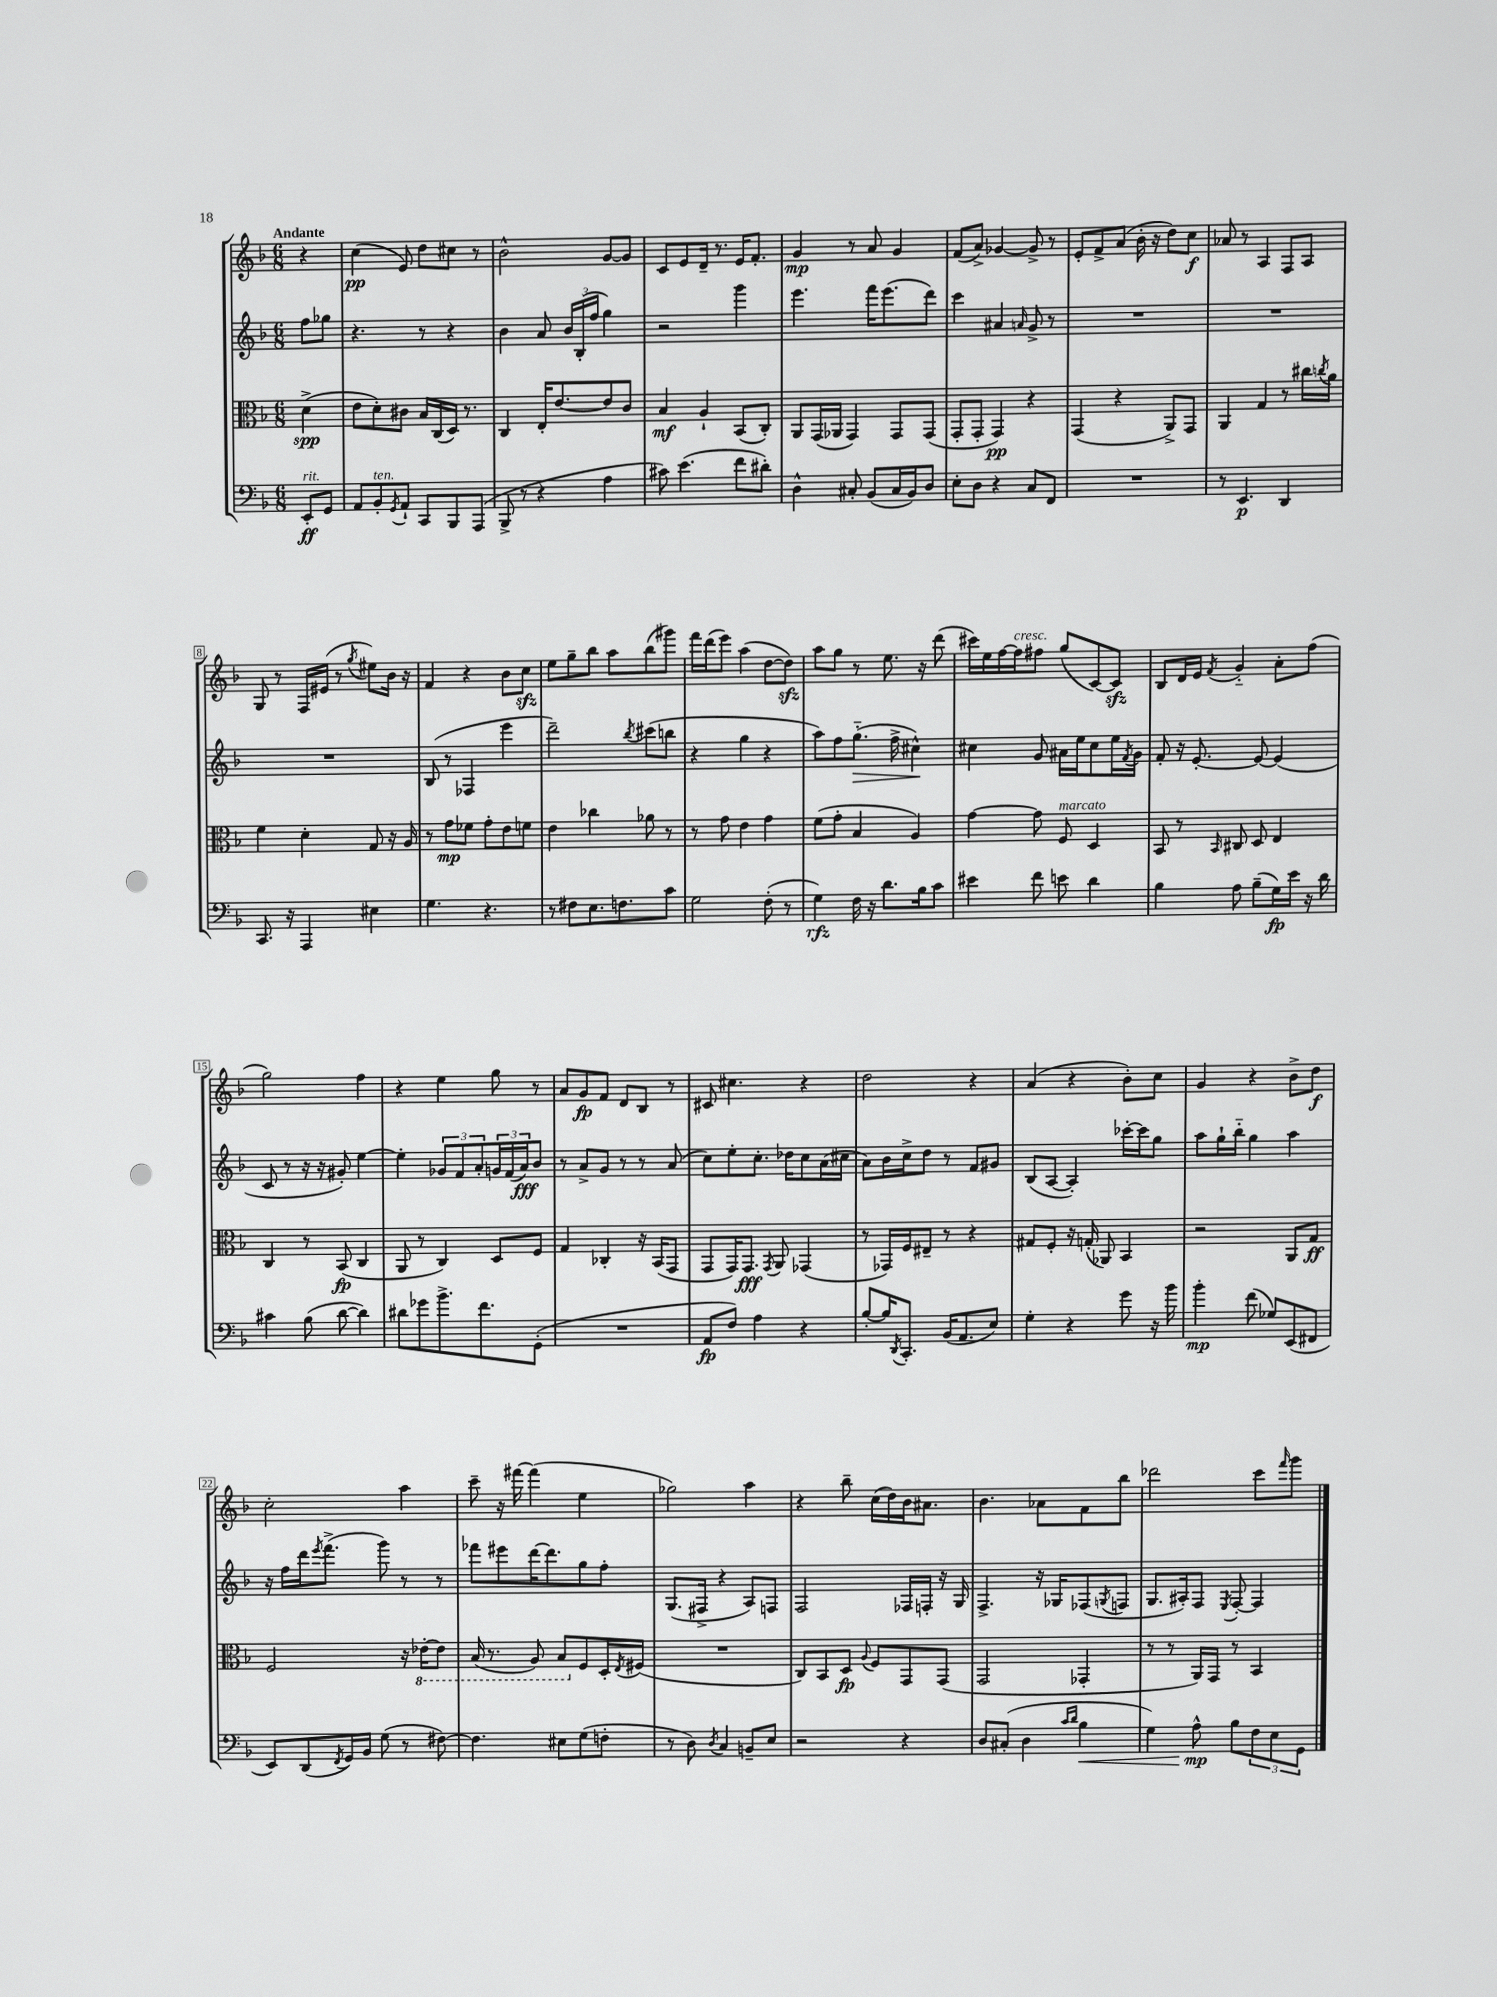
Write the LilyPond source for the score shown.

<<
\new StaffGroup <<
\new Staff = "s0" {
    \clef treble \key f \major \numericTimeSignature \time 6/8 \partial 4 \tempo "Andante"
    r4 |
    c''4\pp( e'8) d''8 cis''8 r8 |
    bes'2-^ g'8~ g'8 |
    c'8 e'8 d'16-- r8. e'16 f'8.-. |
    g'4\mp r8 a'8 g'4 |
    f'8( a'8->) ges'4~ ges'8-> r8 |
    e'8-. f'8-> a'8( bes'16-. r16 d''8) c''8\f |
    aes'8 r8 a4 f8 a8 |
    g8 r8 f16 eis'16( r8 \acciaccatura { g''8 } eis''8) bes'16 r16 |
    f'4 r4 bes'8 c''8\sfz |
    e''8 g''8-- bes''8 a''8 bes''8( gis'''8) |
    f'''16 d'''16( e'''8) a''4( d''8~ d''8\sfz) |
    a''8 g''8 r8 e''8. r16 d'''8( |
    cis'''16) e''16 f''16~ f''16^\markup { \italic "cresc." } fis''8 g''8( c'8~) c'8\sfz |
    bes8 d'16 e'16 \acciaccatura { f'8 } g'4-_ a'8-. f''8( |
    g''2) f''4 |
    r4 e''4 g''8 r8 |
    a'8 g'8\fp f'8 d'8 bes8 r8 |
    cis'8 cis''4. r4 |
    d''2 r4 |
    a'4( r4 bes'8-.) c''8 |
    g'4 r4 bes'8-> d''8\f |
    c''2-. a''4 |
    c'''8-- r16 fis'''16~ fis'''4( e''4 |
    ges''2) a''4 |
    r4 bes''8-- c''16( d''16) bes'16 ais'8. |
    bes'4. aes'8 f'8 bes''8 |
    des'''2 c'''8 \grace { f'''16 } g'''8 \bar "|." |
}
\new Staff = "s1" {
    \clef treble \key f \major \numericTimeSignature \time 6/8 \partial 4
    f''8 ges''8 |
    r4. r8 r4 |
    bes'4 a'8 \tuplet 3/2 { bes'16 bes16-.( f''16 } g''4) |
    r2 g'''4 |
    e'''4. f'''16 e'''8.( d'''8) |
    c'''4 ais'4 \grace { a'16 } g'8-> r8 |
    R2. |
    R2. |
    R2. |
    bes8( r8 fes4 e'''4 |
    d'''2--) \acciaccatura { bes''8 } cis'''8( b''8 |
    r4 g''4 r4 |
    a''8) f''8 g''8.-_\>( f''16-> cis''4-^\!) |
    cis''4 g'8 ais'16 e''16 cis''8 e''16 \acciaccatura { f'8 } g'16 |
    f'8-. r16 e'8.~-. e'8~ e'4( |
    c'8 r8 r16 r16 gis'8-.) e''4~ |
    e''4-. \tuplet 3/2 { ges'8 f'8 a'8-. } \tuplet 3/2 { g'16 f'16( a'16\fff) } bes'8 |
    r8 a'8-> g'8 r8 r8 a'8( |
    c''8) e''8-. c''8.-. des''16 c''8 a'16( cis''16 |
    a'8) bes'16 c''16-> d''8 r8 f'8 gis'8 |
    bes8( a8~ a4-.) ces'''16~-. ces'''16 g''8 |
    a''8 g''16-! bes''16-_ g''4 a''4 |
    r16 f''16 d'''16 \acciaccatura { e'''8 } f'''8.->( g'''8) r8 r8 |
    fes'''8 eis'''8 d'''16~ d'''8. g''8 f''8-. |
    g8.( fis16-> r4 a8) f8 |
    f2 fes16 f16-. r16 g16 |
    f4.-> r16 ges16 fes8( \acciaccatura { g8 } f8 |
    g8. ais16-.) f8 \acciaccatura { e8 } f8~-. f4 \bar "|." |
}
\new Staff = "s2" {
    \clef alto \key f \major \numericTimeSignature \time 6/8 \partial 4
    d'4->\spp( |
    e'8 d'8-.) cis'8 bes16 c16( d16) r8. |
    c4 e16-. e'8.~ e'8 c'8 |
    bes4\mf a4-! bes,8( c8-.) |
    a,8 g,16( aes,16 g,4) g,8 g,8( |
    g,8-. g,8-. g,4\pp) r4 |
    g,4( r4 a,8->) g,8 |
    a,4 g4 r8 cis''16 \acciaccatura { c''8 } a'16 |
    f'4 d'4-. g8 r16 a16 |
    r8 g'8\mp fes'8 g'8-. e'8 f'8 |
    e'4 ces''4 aes'8 r8 |
    r8 g'8 e'4 g'4 |
    f'8( g'8-. bes4 a4) |
    g'4~ g'8 f8^\markup { \italic "marcato" } d4 |
    bes,8 r8 \grace { bes,16 } cis8 d8 e4 |
    c4 r8 bes,8\fp( c4 |
    a,8 r8 c4) d8 f8 |
    g4 ces4-. r16 bes,16( g,8 |
    g,8 g,16) g,8.\fff \acciaccatura { g,8 } a,8 ges,4( |
    r8 ges,16) f16 eis8-- r8 r4 |
    gis8 f8-. r16 g16-.( aes,8) bes,4 |
    r2 a,8 g8\ff |
    f2 r16 \ottava #-1 ees16~-. ees8 |
    bes,16( r8. a,8) bes,8 \ottava #0 f8 d16-. \acciaccatura { e8 } fis16( |
    R2. |
    c8) bes,8 d8\fp \appoggiatura { a8 } f8 g,8 g,8( |
    g,2 ges,4-. |
    r8 r8 a,16) g,16 r8 bes,4 \bar "|." |
}
\new Staff = "s3" {
    \clef bass \key f \major \numericTimeSignature \time 6/8 \partial 4
    e,8-.\ff^\markup { \italic "rit." } g,8 |
    a,8 bes,8-.^\markup { \italic "ten." } \acciaccatura { g,8 } a,8-! c,8 bes,,8 a,,8( |
    bes,,8-> r8 r4 a4 |
    cis'8) e'4.( f'8 dis'8-.) |
    d4-^ cis8-. bes,8( cis16 bes,16) d8 |
    e8-. d8 r4 c8 f,8 |
    R2. |
    r8 e,4.\p d,4 |
    c,8. r16 a,,4 eis4 |
    g4. r4. |
    r8 fis8 e8. f8. c'8 |
    g2 f8-.( r8 |
    g4\rfz) f16 r16 d'8. bes16 c'8 |
    eis'4 f'8 e'8 d'4 |
    bes4 a8 bes8--( g16\fp) e'16 r16 d'16 |
    cis'4 bes8( d'8~ d'4) |
    dis'8 ges'8 bes'8.-> f'8. g,8-.( |
    R2. |
    a,8\fp f8) a4 r4 |
    bes8~-. bes16 \acciaccatura { d,8 } c,8.-. bes,16( a,8. e8) |
    g4-. r4 g'8 r16 bes'16 |
    bes'4-.\mp f'8( ges8) e,8( fis,8 |
    e,8) d,8( \acciaccatura { f,8 } g,16) bes,16 g8( r8 fis8~) |
    fis4. eis8 g8( f8-. |
    r8 d8) \acciaccatura { d8 } c4 b,8-- e8 |
    r2 r4 |
    d8 cis8-.( d4 \grace { c'16 d'16 } bes4\< |
    g4) a8-^\mp\! bes8 \tuplet 3/2 { f8 e8 g,8 } \bar "|." |
}
>>
>>
\layout { \context { \Score \override BarNumber.stencil = #(make-stencil-boxer 0.1 0.3 ly:text-interface::print) } }
